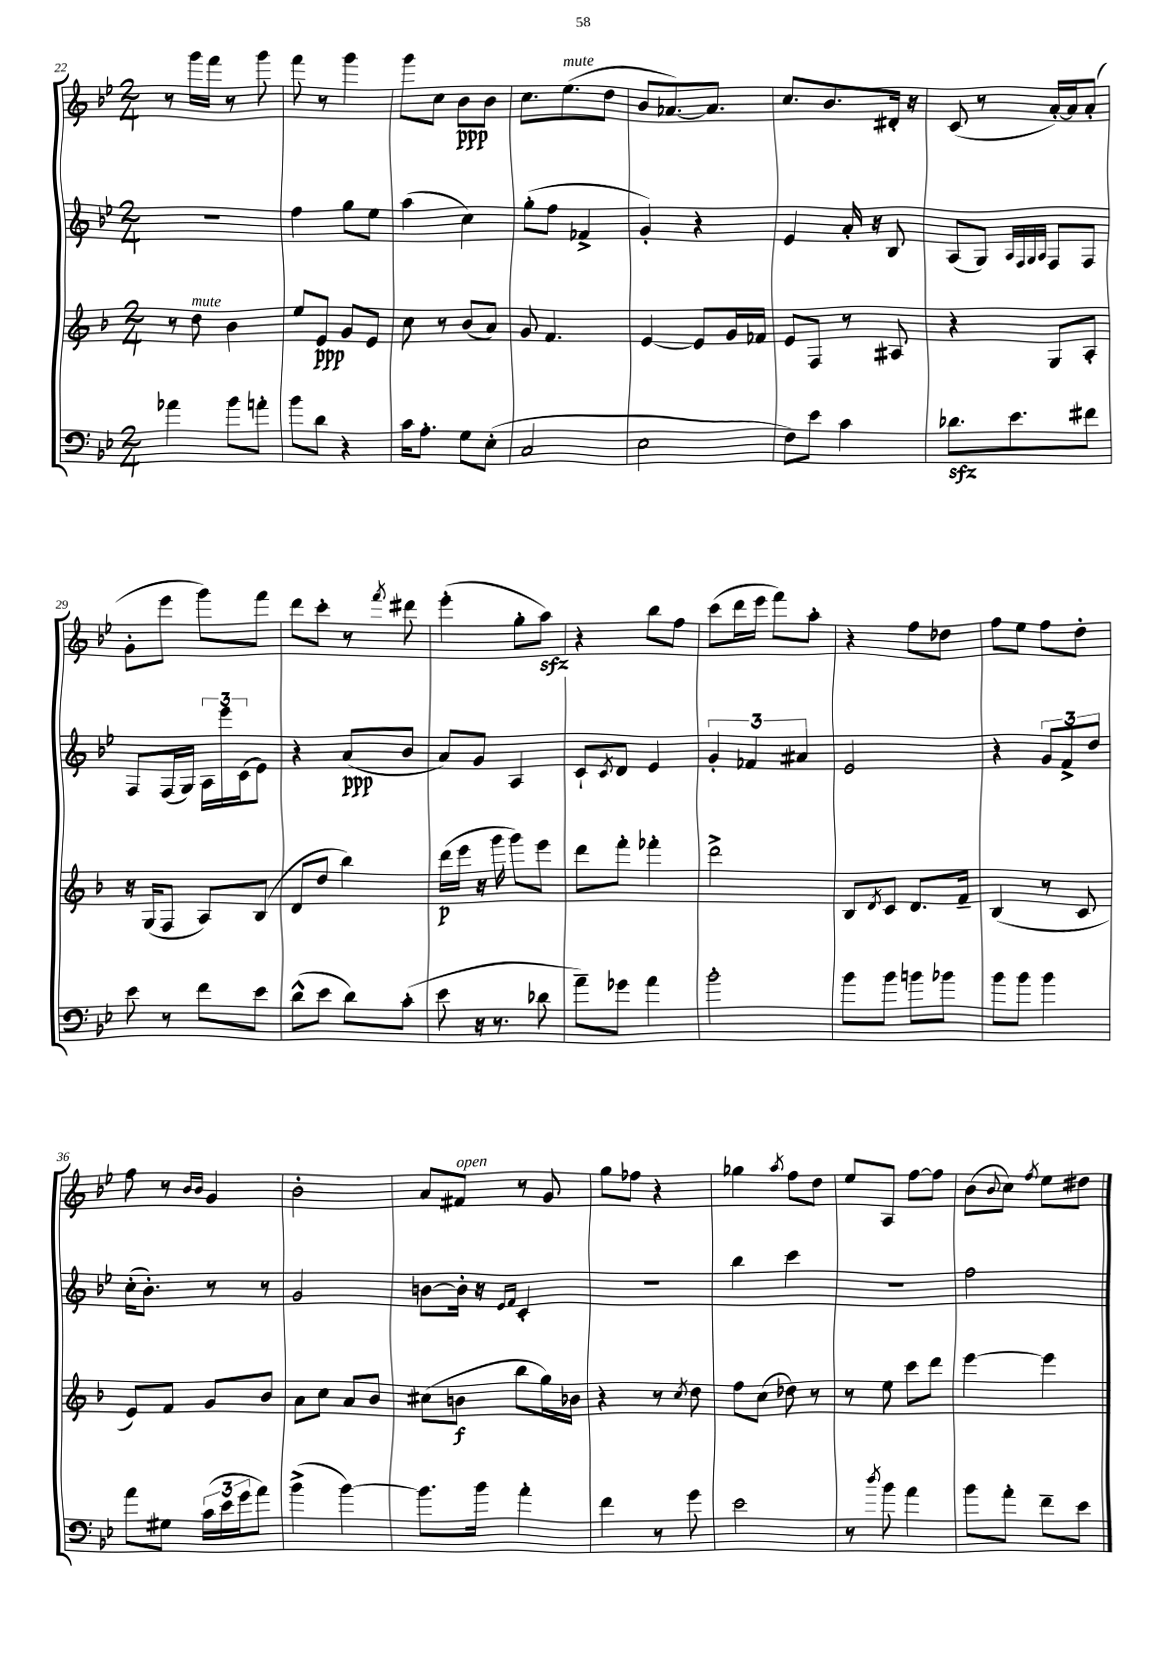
<<
\new StaffGroup <<
\new Staff = "s0" {
    \clef treble \key bes \major \numericTimeSignature \time 2/4
    r8 g'''16 f'''16 r8 g'''8 |
    f'''8 r8 g'''4 |
    g'''8 c''8 bes'8\ppp bes'8 |
    c''8. ees''8.^\markup { \italic "mute" }( d''8 |
    bes'8 aes'8.~) aes'8. |
    c''8. bes'8. dis'16-. r16 |
    c'8( r8 a'16~-.) a'16 a'8-.( |
    g'8-. ees'''8 g'''8) f'''8 |
    d'''8 c'''8-. r8 \acciaccatura { f'''8 } dis'''8 |
    ees'''4-.( g''8-. a''8\sfz) |
    r4 bes''8 f''8 |
    c'''8( d'''16 ees'''16 f'''8) a''8-. |
    r4 f''8 des''8 |
    f''8 ees''8 f''8 d''8-. |
    f''8 r8 \grace { bes'16 bes'16 } g'4 |
    bes'2-. |
    a'8 fis'8^\markup { \italic "open" } r8 g'8 |
    g''8 fes''8 r4 |
    ges''4 \acciaccatura { a''8 } f''8 d''8 |
    ees''8 a8 f''8~ f''8 |
    bes'8( \appoggiatura { bes'8 } c''8) \acciaccatura { f''8 } ees''8 dis''8 \bar "|." |
}
\new Staff = "s1" {
    \clef treble \key bes \major \numericTimeSignature \time 2/4
    r2 |
    f''4 g''8 ees''8 |
    a''4( c''4) |
    g''8-.( f''8 fes'4-> |
    g'4-.) r4 |
    ees'4 a'16-. r16 bes8 |
    a8( g8) \grace { a32 f32 g32 a32 } f8 f8 |
    f8 f16( g16) \tuplet 3/2 { a16 ees'''16 c'16( } ees'8) |
    r4 a'8\ppp( bes'8 |
    a'8) g'8 a4 |
    c'8-! \acciaccatura { c'8 } d'8 ees'4 |
    \tuplet 3/2 { g'4-. fes'4 ais'4 } |
    ees'2 |
    r4 \tuplet 3/2 { g'8 f'8-> d''8 } |
    c''16-.( bes'8.-.) r8 r8 |
    g'2 |
    b'8~ b'16-. r16 \grace { ees'16 f'16 } c'4-. |
    R2 |
    bes''4 c'''4 |
    R2 |
    f''2 \bar "|." |
}
\new Staff = "s2" {
    \clef treble \key f \major \numericTimeSignature \time 2/4
    r8 d''8^\markup { \italic "mute" } bes'4 |
    e''8 e'8\ppp g'8 e'8 |
    c''8 r8 bes'8( a'8) |
    g'8 f'4. |
    e'4~ e'8 g'16 fes'16 |
    e'8 f8 r8 ais8 |
    r4 g8 a8-. |
    r16 g16( f8 a8) bes8( |
    d'8 d''8 bes''4) |
    d'''16\p( e'''16 r16 g'''16 g'''8) e'''8 |
    d'''8 f'''8-. fes'''4-. |
    d'''2-> |
    bes8 \acciaccatura { d'8 } c'8 d'8. f'16-- |
    bes4( r8 c'8 |
    e'8) f'8 g'8 bes'8 |
    a'8 c''8 a'8 bes'8 |
    cis''8( b'8\f bes''8 g''16) bes'16 |
    r4 r8 \acciaccatura { c''8 } d''8 |
    f''8 c''8( des''8) r8 |
    r8 e''8 c'''8 d'''8 |
    e'''4~ e'''4 \bar "|." |
}
\new Staff = "s3" {
    \clef bass \key bes \major \numericTimeSignature \time 2/4
    aes'4 bes'8 a'8-. |
    bes'8 d'8 r4 |
    c'16 a8.-. g8 ees8-.( |
    c2 |
    ees2 |
    f8) ees'8 c'4 |
    des'8.\sfz ees'8. fis'8 |
    ees'8 r8 f'8 ees'8 |
    d'8-^( ees'8 d'8) c'8-.( |
    ees'8 r16 r8. des'8 |
    a'8--) ges'8 a'4 |
    bes'2-. |
    bes'8 bes'8 b'8 bes'8 |
    bes'8 bes'8 bes'4 |
    a'8 gis8 \tuplet 3/2 { c'16( ees'16 g'16 } a'8) |
    bes'4->( bes'4~) |
    bes'8. bes'16 a'4-. |
    f'4 r8 g'8 |
    ees'2 |
    r8 \acciaccatura { d''8 } bes'8 a'4 |
    bes'8 a'8-. f'8-- ees'8 \bar "|." |
}
>>
>>
\layout { \context { \Score currentBarNumber = #22 } }
